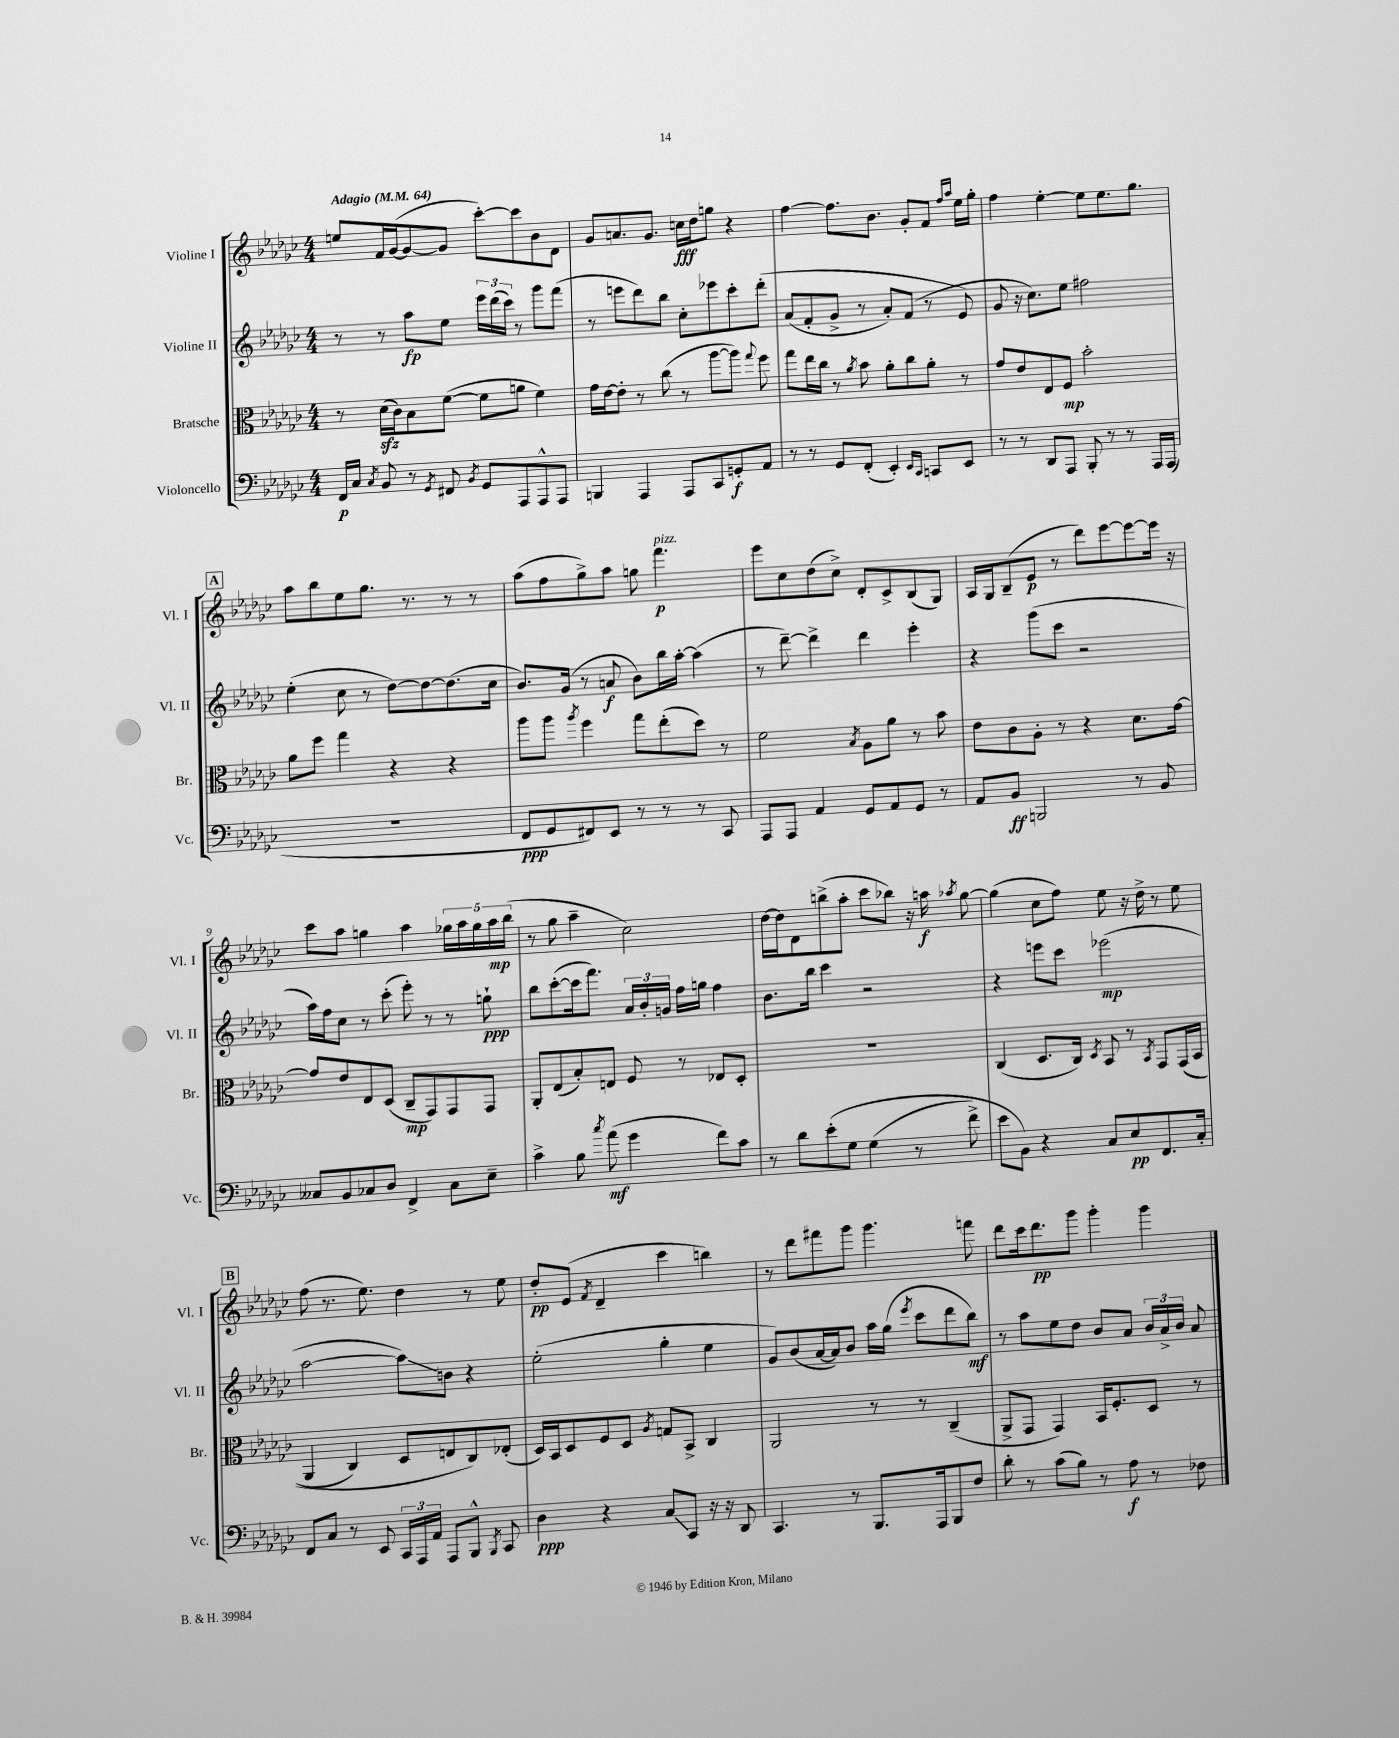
<<
\new StaffGroup <<
\new Staff = "s0" \with { instrumentName = "Violine I" shortInstrumentName = "Vl. I" } {
    \clef treble \key ges \major \numericTimeSignature \time 4/4 \tempo "Adagio" 4 = 64
    \autoBeamOff e''8[ f'16 ges'16~( ges'8~ ges'8] ces'''8[~-.) ces'''8 bes'8 des'8] |
    ges'8[ a'8. ges'8.] c''16[\fff des''16 g''8] r4 |
    f''4~ f''8.[ bes'8.] ges'8[-. f'8] \grace { f''16[ aes''16] } ees''16[ ges''16]-. |
    f''4 ees''4~-. ees''8[ ees''8. ges''8.] |
    \mark \markup { \box "A" } aes''8[ bes''8 ees''8 ges''8.] r8. r8 r8 |
    aes''8[( f''8 ges''8->) aes''8] g''8 f'''4.\p^\markup { \italic "pizz." } |
    ees'''8[ ces''8 des''8( ces''8]->) des'8[-. ces'8-> bes8( ges8]) |
    aes16[ ges16 bes8--( ees'8]\p r8 des'''8[) ees'''8~ ees'''8~ ees'''16] r16 |
    ces'''8[ aes''8] g''4 aes''4 \tuplet 5/4 { ges''16[ aes''16 ges''16 aes''16\mp bes''16]( } |
    r8 ges''8 aes''4-- ces''2) |
    des''16[~ des''16 des'8 b''8->( aes''8]-. ces'''8[ bes''8]) r16 a''16\f \acciaccatura { aes''8 } ges''8~ |
    ges''4( ces''8[ f''8]) ees''8 r16 des''16-> r8 ees''8 |
    \mark \markup { \box "B" } f''8( r8. ees''8.) des''4 r8 ees''8 |
    des''8[-.\pp ees'8]( \acciaccatura { f'8 } des'4-- ces'''4 b''4) |
    r8 des'''8[ fis'''8 ges'''8] ges'''4. f'''8 |
    des'''8[ ces'''16 des'''8.\pp ges'''8] ges'''4-. ges'''4 \bar "|." |
}
\new Staff = "s1" \with { instrumentName = "Violine II" shortInstrumentName = "Vl. II" } {
    \clef treble \key ges \major \numericTimeSignature \time 4/4
    \autoBeamOff r8 r8 aes''8[\fp ees''8] \tuplet 3/2 { ees'''16[ des'''16( ces'''16]) } r8 ges'''8[ f'''8]( |
    r8 e'''8[ des'''8) bes''8] ces''8[-. ees'''8 ces'''8-. des'''8]-.\( |
    aes'8[( f'8-. ges'8]-> r8 aes'8[-.) f'8]( r8 ees'8\) |
    ges'8 r16 ces''8.[) ees''8] fis''2 |
    \mark \markup { \box "A" } ees''4-.( ces''8 r8 des''8[~) des''8~ des''8.( ces''16] |
    bes'8.[) ges'16]( r8 a'8\f bes'8[) bes''16 aes''16]~-. aes''4( |
    r8 des'''8~--) des'''4-> des'''4 ees'''4-. |
    r4 ges'''8[( ces'''8] r2 |
    aes''16[) f''16 ces''8] r8 ces'''8-.( ees'''8-.) r8 r8 g''8-!\ppp |
    bes''8[ ces'''8~-.( ces'''16 f'''8.]) \tuplet 3/2 { aes'16[ bes'16-. g'16] } f''16[ g''16] f''4 |
    bes'8.[ bes''16] ces'''4 r2 |
    r4 e'''8[ ces'''8] ees'''2\mp( |
    \mark \markup { \box "B" } aes''2~ aes''8[\glissando) b'8] r4 |
    ees''2-.( ges''4-. ees''4 |
    ges'8[) bes'8( aes'16~ aes'16) bes'8] aes''16[ ges''16]( \acciaccatura { ees'''8 } ces'''8[ des'''8 bes''8]\mf) |
    r8 aes''8[ ees''8 des''8] bes'8[ aes'8] \tuplet 3/2 { bes'16[ aes'16-> bes'16] } aes'8 \bar "|." |
}
\new Staff = "s2" \with { instrumentName = "Bratsche" shortInstrumentName = "Br." } {
    \clef alto \key ges \major \numericTimeSignature \time 4/4
    \autoBeamOff r8 des'16[\sfz( ces'16) bes8 f'8]~( f'8[ a'8] f'4) |
    ges'16[ ees'16~ ees'8]-. r8 ces''8( r8 aes''8[~ aes''8]) \appoggiatura { ges''8 } f''8 |
    ges''8[ ees''16 ces''16] r8 \acciaccatura { aes'8 } bes'8 aes'8[-. ces''8 aes'8]-. r8 |
    ges'8[ ees'8 ees8 f8]\mp bes'2-. |
    \mark \markup { \box "A" } aes'8[ f''8] ges''4 r4 r4 |
    aes''8[ aes''8] \acciaccatura { aes''8 } f''4 ges''8[ ees''8-.( des''8]) r8 |
    f'2 \acciaccatura { bes8 } aes8[ aes'8] r8 bes'8 |
    ees'8[ ces'8 aes8]-. r8 r4 des'8.[ ges'16]~ |
    ges'8[ ees'8 ees8 des8]( ces8[--\mp ges,8) ges,8 ges,8] |
    aes,8[-. ees8( bes8-.) e8] f8 r8 ees8[ des8]-. |
    R1 |
    ces4( des8.[ ces16]) \acciaccatura { des8 } bes,8 r8 \acciaccatura { bes,8 } ges,8[ ges,16(\( bes,16] |
    \mark \markup { \box "B" } aes,4 ces4) des8[ e8 ces8\) ees8]-.( |
    des16[) bes,16 des8 f8 des8] \acciaccatura { aes8 } g8[ bes,8]-> ces4 |
    aes,2 r8 r8 ces4--( |
    aes,8[-> ges,8] ges,4) bes,16[ f8.-. des8] r8 \bar "|." |
}
\new Staff = "s3" \with { instrumentName = "Violoncello" shortInstrumentName = "Vc." } {
    \clef bass \key ges \major \numericTimeSignature \time 4/4
    \autoBeamOff f,16[\p ces16] \acciaccatura { ces8 } bes,8 r8 \acciaccatura { ges,8 } fis,8 \acciaccatura { bes,8 } ges,8[ aes,,8 aes,,8-^ aes,,8] |
    b,,4 aes,,4 aes,,8[ ces,8 g,8-.\f aes,8] |
    r8 r8 ges,8[ f,8]-.( ees,4-.) \grace { ees,16[ ces,16] } c,8[ ees,8] |
    r8 r8 des,8[ aes,,8] bes,,8-. r8 r8 aes,,16[ aes,,16]( |
    \mark \markup { \box "A" } R1 |
    f,8[\ppp ges,8 fis,8) ees,8] r8 r8 r8 ces,8 |
    aes,,8[ aes,,8] aes,4 ges,8[ aes,8 ges,8] r8 |
    aes,8[ bes,8]\ff b,,2 r8 bes,8 |
    ceses8[ bes,8 ces8 des8] f,4-> ces8[ ees8]-- |
    ces'4-> bes8 \acciaccatura { ces''8 } aes'8\mf( ges'4 f'8[) ces'8] |
    r8 des'8[ ees'8-.\( ges8] ges4( r8 f'8->) |
    ees'8[ bes,8]\) r4 ces8[ ees8\pp f,8. ces16]-. |
    \mark \markup { \box "B" } f,8[ ces8] r8 ees,8 \tuplet 3/2 { ces,16[ aes,,16 aes,16] } aes,,8[ bes,,8]-^ \acciaccatura { bes,,8 } ces,8 |
    des4\ppp r4 ces8[\glissando ces,8] r16 r16 des,8 |
    ces,4. r8 bes,,8.[ aes,,16 bes,,8 f8] |
    des'8-. r8 ces'8[( bes8]) r8 aes8\f r8 fes8 \bar "|." |
}
>>
>>
